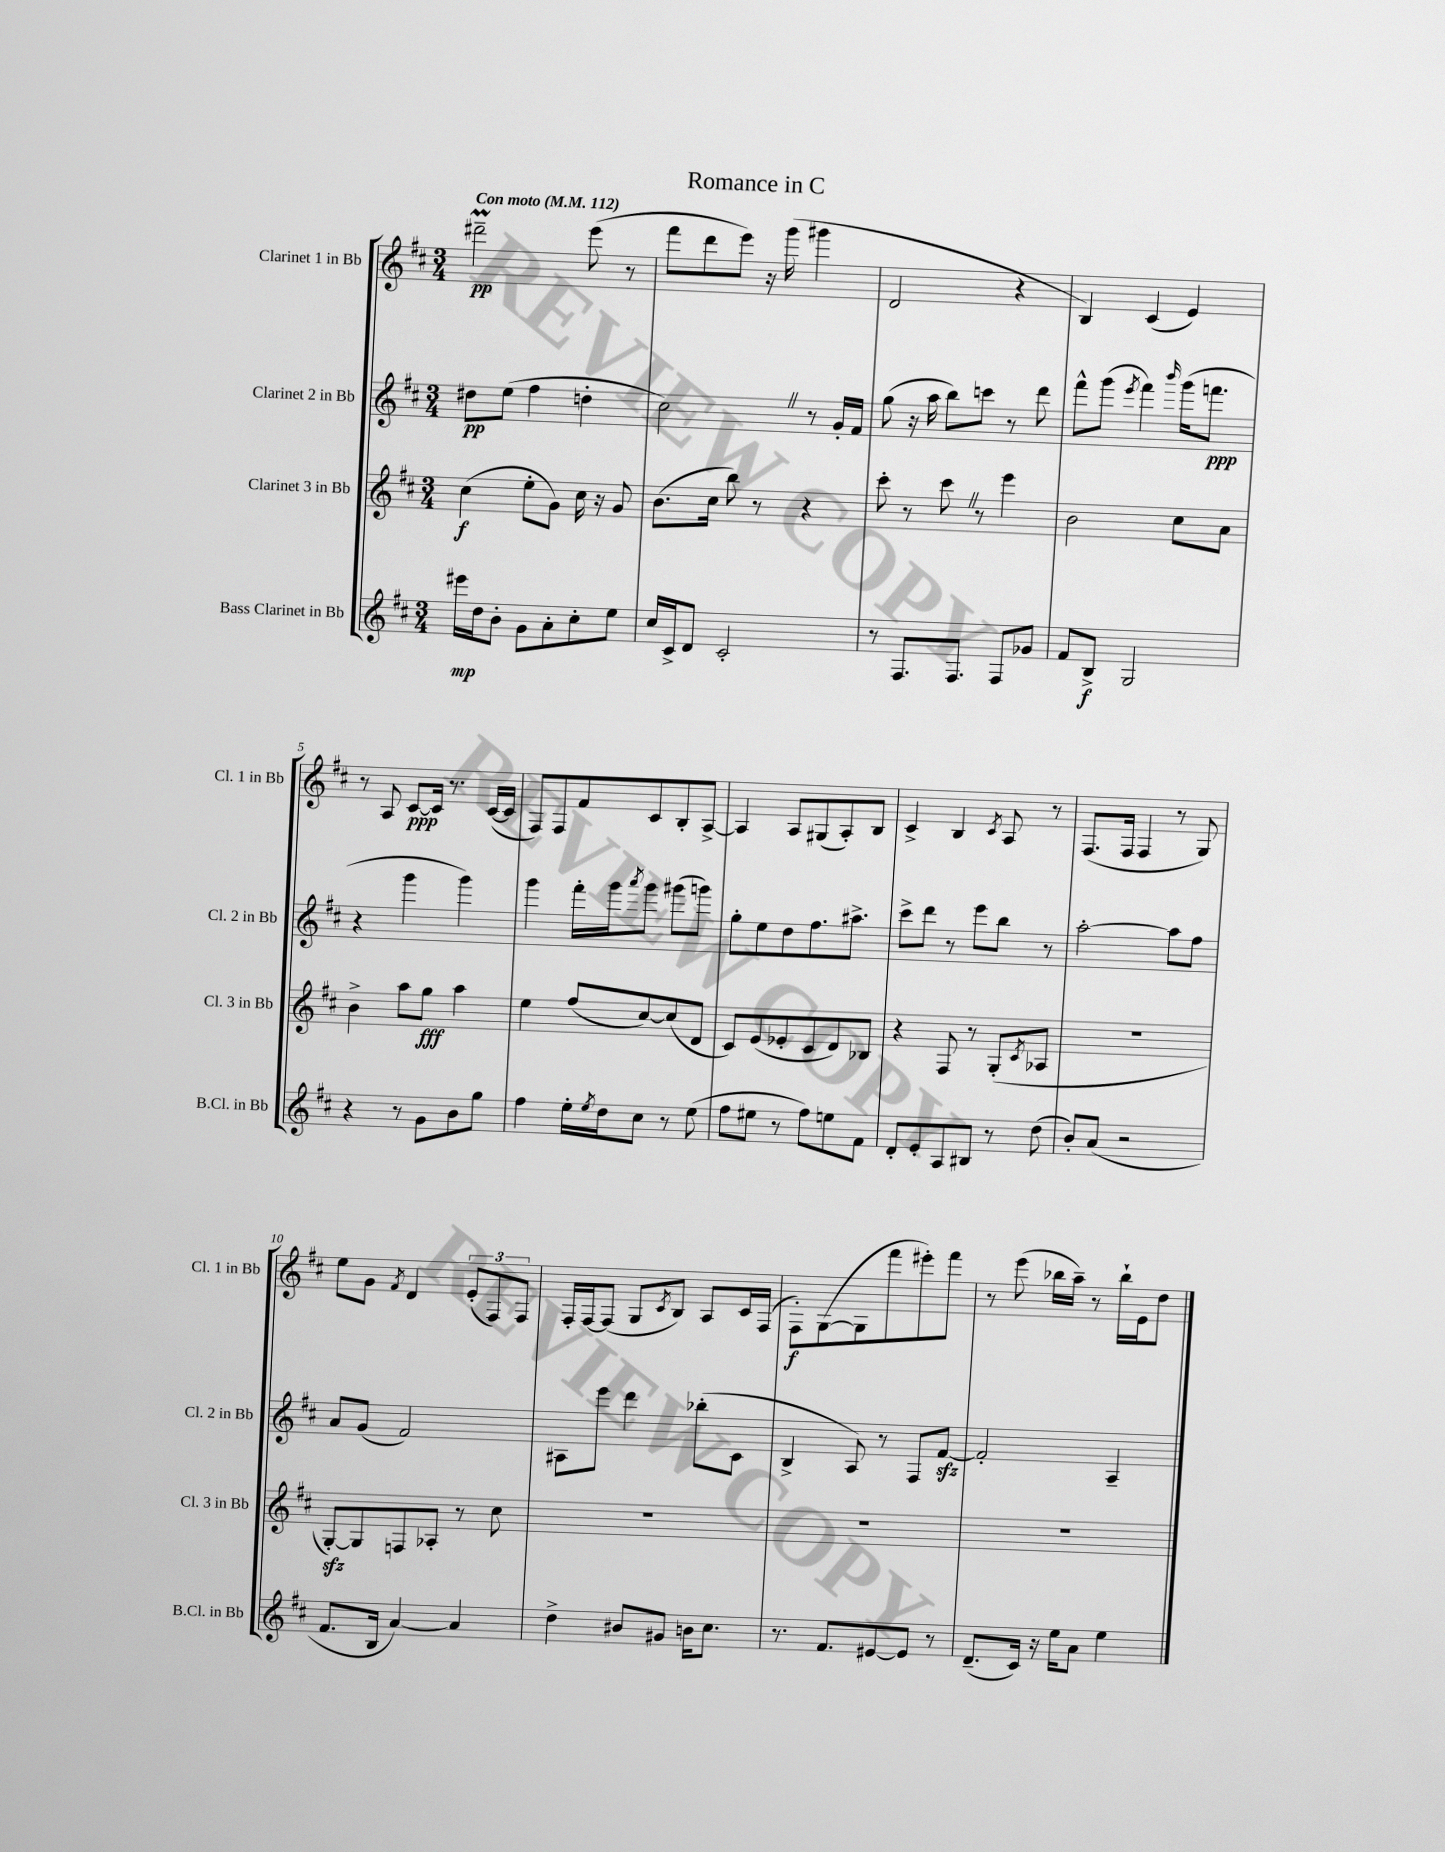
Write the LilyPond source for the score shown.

\header { title = "Romance in C" }
<<
\new StaffGroup <<
\new Staff = "s0" \with { instrumentName = "Clarinet 1 in Bb" shortInstrumentName = "Cl. 1 in Bb" } {
    \clef treble \key d \major \numericTimeSignature \time 3/4 \tempo "Con moto" 4 = 112
    dis'''2--\prall\pp e'''8( r8 |
    fis'''8 d'''8 e'''8) r16 g'''16( gis'''4 |
    d'2 r4 |
    b4) cis'4( e'4) |
    r8 a8 cis'8~\ppp cis'16 r8. cis'16~( cis'16 |
    fis8) fis8 fis'8 cis'8 b8-. a8~-> |
    a4 a8 gis8( a8-.) b8 |
    cis'4-> b4 \acciaccatura { cis'8 } a8 r8 |
    fis8.( fis16 fis4 r8 g8) |
    e''8 g'8 \acciaccatura { fis'8 } d'4 \tuplet 3/2 { e'8-.( fis8) fis8 } |
    fis16-. fis16~ fis8( g8 \acciaccatura { cis'8 } b8) a8 cis'16 fis16( |
    fis8-.\f) g8~( g8 fis'''8 eis'''8-.) fis'''8 |
    r8 e'''8( bes''16 a''16--) r8 bes''16-! e'16 d''8 \bar "|." |
}
\new Staff = "s1" \with { instrumentName = "Clarinet 2 in Bb" shortInstrumentName = "Cl. 2 in Bb" } {
    \clef treble \key d \major \numericTimeSignature \time 3/4
    dis''8\pp e''8( fis''4 d''4-. |
    cis''2) \once \override BreathingSign.text = \markup { \musicglyph "scripts.caesura.straight" } \breathe r8 g'16-. fis'16 |
    g''8( r16 a''16 b''8) c'''8 r8 d'''8 |
    fis'''8-^ g'''8( \acciaccatura { e'''8 } fis'''4) \grace { b'''16 } g'''16( f'''8.\ppp |
    r4 g'''4 g'''4) |
    g'''4 fis'''16-. g'''16 \acciaccatura { a'''8 } g'''8 gis'''8( g'''8) |
    g''8-. e''8 d''8 fis''8. ais''8.-> |
    cis'''8-> d'''8 r8 e'''8 b''8 r8 |
    a''2~-. a''8 fis''8 |
    a'8 g'8( fis'2) |
    ais8 e'''8 d'''4 bes''8-.( cis'8 |
    b4-> a8) r8 fis8 fis'8~\sfz |
    fis'2-. a4-- \bar "|." |
}
\new Staff = "s2" \with { instrumentName = "Clarinet 3 in Bb" shortInstrumentName = "Cl. 3 in Bb" } {
    \clef treble \key d \major \numericTimeSignature \time 3/4
    cis''4\f( e''8-. g'8) cis''16 r16 g'8 |
    b'8.( cis''16 b''8) r8 r4 |
    cis'''8-. r8 cis'''8 \once \override BreathingSign.text = \markup { \musicglyph "scripts.caesura.straight" } \breathe r8 e'''4 |
    b'2 cis''8 a'8 |
    b'4-> a''8 g''8\fff a''4 |
    e''4 fis''8( cis''8~) cis''8( d'8 |
    cis'8) e'8( ees'8-. cis'8 d'8) bes8 |
    r4 fis8 r8 g8-.( \acciaccatura { cis'8 } aes8 |
    R2. |
    g8~-.\sfz) g8 f8 aes8-. r8 cis''8 |
    R2. |
    R2. |
    R2. \bar "|." |
}
\new Staff = "s3" \with { instrumentName = "Bass Clarinet in Bb" shortInstrumentName = "B.Cl. in Bb" } {
    \clef treble \key d \major \numericTimeSignature \time 3/4
    eis'''16\mp d''16 b'8-. g'8 a'8-. cis''8-. e''8 |
    cis''16 cis'16-> d'8 cis'2-. |
    r8 fis8. fis8. fis8 ges'8 |
    fis'8 b8->\f g2 |
    r4 r8 g'8 b'8 g''8 |
    fis''4 e''16-. \acciaccatura { e''8 } d''16 cis''8 r8 e''8( |
    fis''8 eis''8 r8 fis''8) e''8 fis'8 |
    d'8-. e'8-. a8 bis8 r8 d''8( |
    b'8-.) a'8( r2 |
    fis'8. b16 a'4~) a'4 |
    d''4-> bis'8 gis'8 b'16 cis''8. |
    r8. fis'8. eis'8~ eis'8 r8 |
    d'8.--( cis'16) r16 e''16 a'8 e''4 \bar "|." |
}
>>
>>
